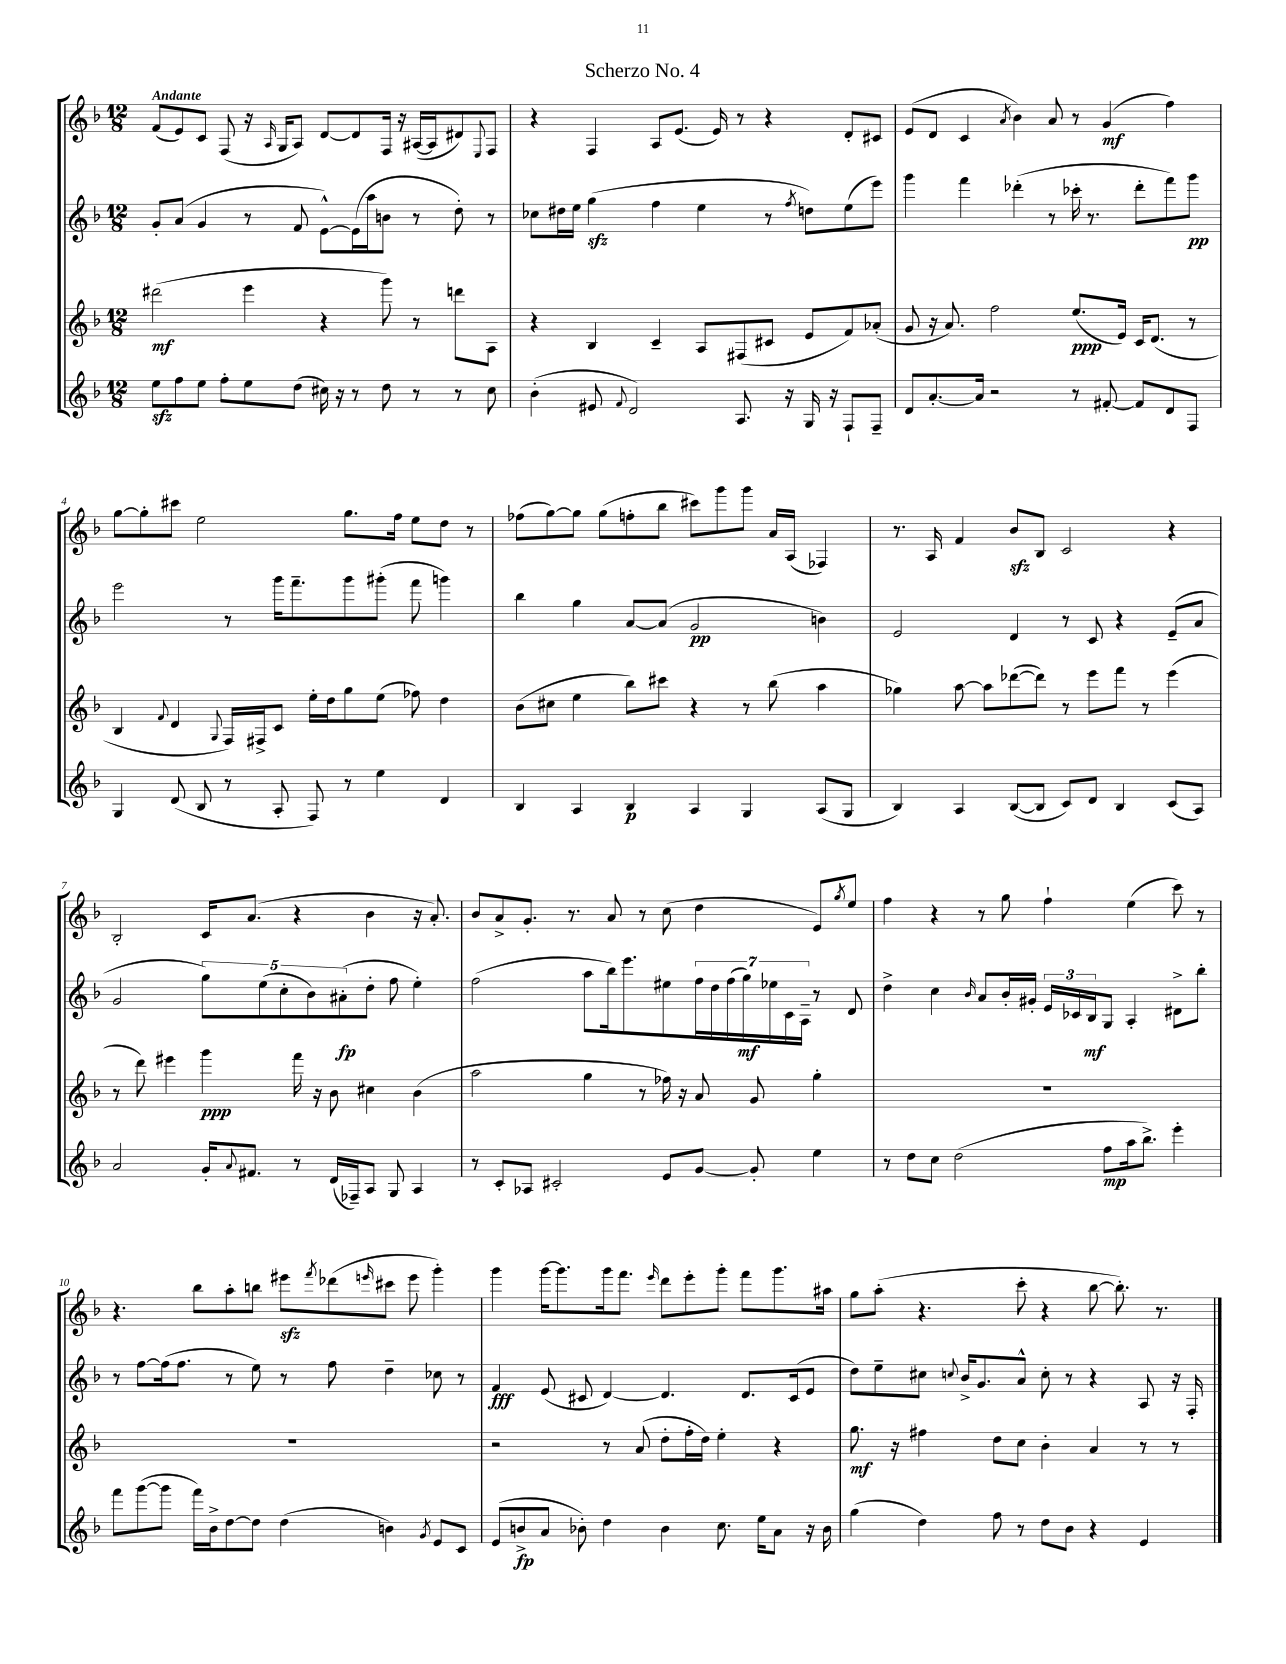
\header { title = "Scherzo No. 4" }
<<
\new StaffGroup <<
\new Staff = "s0" {
    \clef treble \key f \major \numericTimeSignature \time 12/8 \tempo "Andante"
    f'8( e'8) c'8 f8( r16 \grace { a16 } g16 a8) d'8~ d'8 f16 r16 ais16~( ais16 dis'8) \appoggiatura { e8 } f8 |
    r4 f4 a8 e'8.( e'16) r8 r4 d'8-. cis'8 |
    e'8( d'8 c'4 \acciaccatura { a'8 } bes'4) a'8 r8 g'4\mf( f''4) |
    g''8~ g''8-. cis'''8 e''2 g''8. f''16 e''8 d''8 r8 |
    fes''8( g''8~) g''8 g''8( f''8-. bes''8 cis'''8) g'''8 g'''8 a'16 a16( fes4) |
    r8. a16 f'4 bes'8\sfz bes8 c'2 r4 |
    bes2-. c'16 a'8.( r4 bes'4 r16 a'8.-.) |
    bes'8 a'8-> g'8.-. r8. a'8 r8 c''8( d''4 e'8) \acciaccatura { g''8 } e''8 |
    f''4 r4 r8 g''8 f''4-! e''4( c'''8) r8 |
    r4. bes''8 a''8-. b''8 eis'''8\sfz \acciaccatura { f'''8 } des'''8( \grace { e'''16 } cis'''8 e'''8 g'''4-.) |
    g'''4 g'''16~ g'''8. g'''16 f'''8. \grace { e'''16 } d'''8 e'''8-. g'''8-. f'''8 g'''8. ais''16 |
    g''8 a''8-.( r4. c'''8-. r4 bes''8~ bes''8.-.) r8. \bar "|." |
}
\new Staff = "s1" {
    \clef treble \key f \major \numericTimeSignature \time 12/8
    g'8-. a'8( g'4 r8 f'8 e'8~-^) e'16( a''16 b'8 r8 d''8-.) r8 |
    ces''8 dis''16 e''16 g''4\sfz( f''4 e''4 r8 \acciaccatura { f''8 } d''8) e''8( e'''8) |
    g'''4 f'''4 des'''4-.( r8 ces'''16-. r8. des'''8-. f'''8) g'''8\pp |
    e'''2 r8 g'''16 f'''8.-- g'''8 gis'''8-.( f'''8 g'''4) |
    bes''4 g''4 a'8~ a'8( g'2\pp b'4) |
    e'2 d'4 r8 c'8 r4 e'8--( a'8 |
    g'2 \tuplet 5/4 { g''8) e''8( c''8-. bes'8) ais'8-.\fp( } d''8-. f''8 e''4-.) |
    f''2( a''8 bes''16) e'''8. eis''8 \tuplet 7/4 { f''16 d''16 f''16( g''16\mf) ees''16 c'16 a16-- } r8 d'8 |
    d''4-> c''4 \grace { bes'16 } a'8 bes'16-. gis'16-. \tuplet 3/2 { e'16 ces'16 bes16\mf } g8 a4-. dis'8-> bes''8-. |
    r8 f''8~ f''16( f''8. r8 e''8) r8 f''8 d''4-- ces''8 r8 |
    f'4\fff e'8( cis'8 d'4~) d'4. d'8. cis'16( e'8 |
    d''8) e''8-- cis''8 \appoggiatura { c''8 } bes'16-> g'8. a'8-^ c''8-. r8 r4 a8 r16 f16-. \bar "|." |
}
\new Staff = "s2" {
    \clef treble \key f \major \numericTimeSignature \time 12/8
    dis'''2\mf( e'''4 r4 g'''8) r8 d'''8 a8 |
    r4 bes4 c'4-- a8 fis8( cis'8 e'8 f'8) aes'8-.( |
    g'8 r16 a'8.) f''2 e''8.\ppp( e'16) c'16 d'8.( r8 |
    bes4 \appoggiatura { f'8 } d'4 \appoggiatura { g8 } f16) fis16-> c'8 e''16-. d''16 g''8 e''8( fes''8) d''4 |
    bes'8( cis''8 e''4 bes''8) cis'''8 r4 r8 bes''8( a''4 |
    ges''4) a''8~ a''8 des'''8~( des'''8) r8 e'''8 f'''8 r8 e'''4( |
    r8 d'''8) eis'''4 g'''4\ppp f'''16 r16 bes'8 cis''4 bes'4( |
    a''2 g''4 r8 fes''16) r16 a'8 g'8 g''4-. |
    R1. |
    R1. |
    r2 r8 a'8( d''8-. f''16-. d''16) e''4-. r4 |
    g''8.\mf r16 fis''4 d''8 c''8 bes'4-. a'4 r8 r8 \bar "|." |
}
\new Staff = "s3" {
    \clef treble \key f \major \numericTimeSignature \time 12/8
    e''8\sfz f''8 e''8 f''8-. e''8 d''8( cis''16) r16 r8 d''8 r8 r8 cis''8 |
    bes'4-.( eis'8 \appoggiatura { f'8 } d'2) a8. r16 g16 r16 f8-! f8-- |
    d'8 a'8.~-. a'16 r2 r8 fis'8~-. fis'8 d'8 f8 |
    g4 d'8( bes8 r8 a8-. f8) r8 e''4 d'4 |
    bes4 a4 bes4\p a4 g4 a8( g8 |
    bes4) a4 bes8~( bes8 c'8) d'8 bes4 c'8( a8) |
    a'2 g'16-. \appoggiatura { a'8 } fis'8. r8 d'16( fes16--) a8 g8 a4 |
    r8 c'8-. aes8 cis'2-. e'8 g'8~ g'8-. e''4 |
    r8 d''8 c''8 d''2( f''8\mp a''16 bes''8.->) e'''4-. |
    f'''8 g'''8~( g'''8 f'''16) bes'16-> d''8~ d''8 d''4( b'4) \acciaccatura { g'8 } e'8 c'8 |
    e'8( b'8->\fp a'8 bes'8-.) d''4 bes'4 c''8. e''16 a'8 r16 bes'16 |
    g''4( d''4) f''8 r8 d''8 bes'8 r4 e'4 \bar "|." |
}
>>
>>
